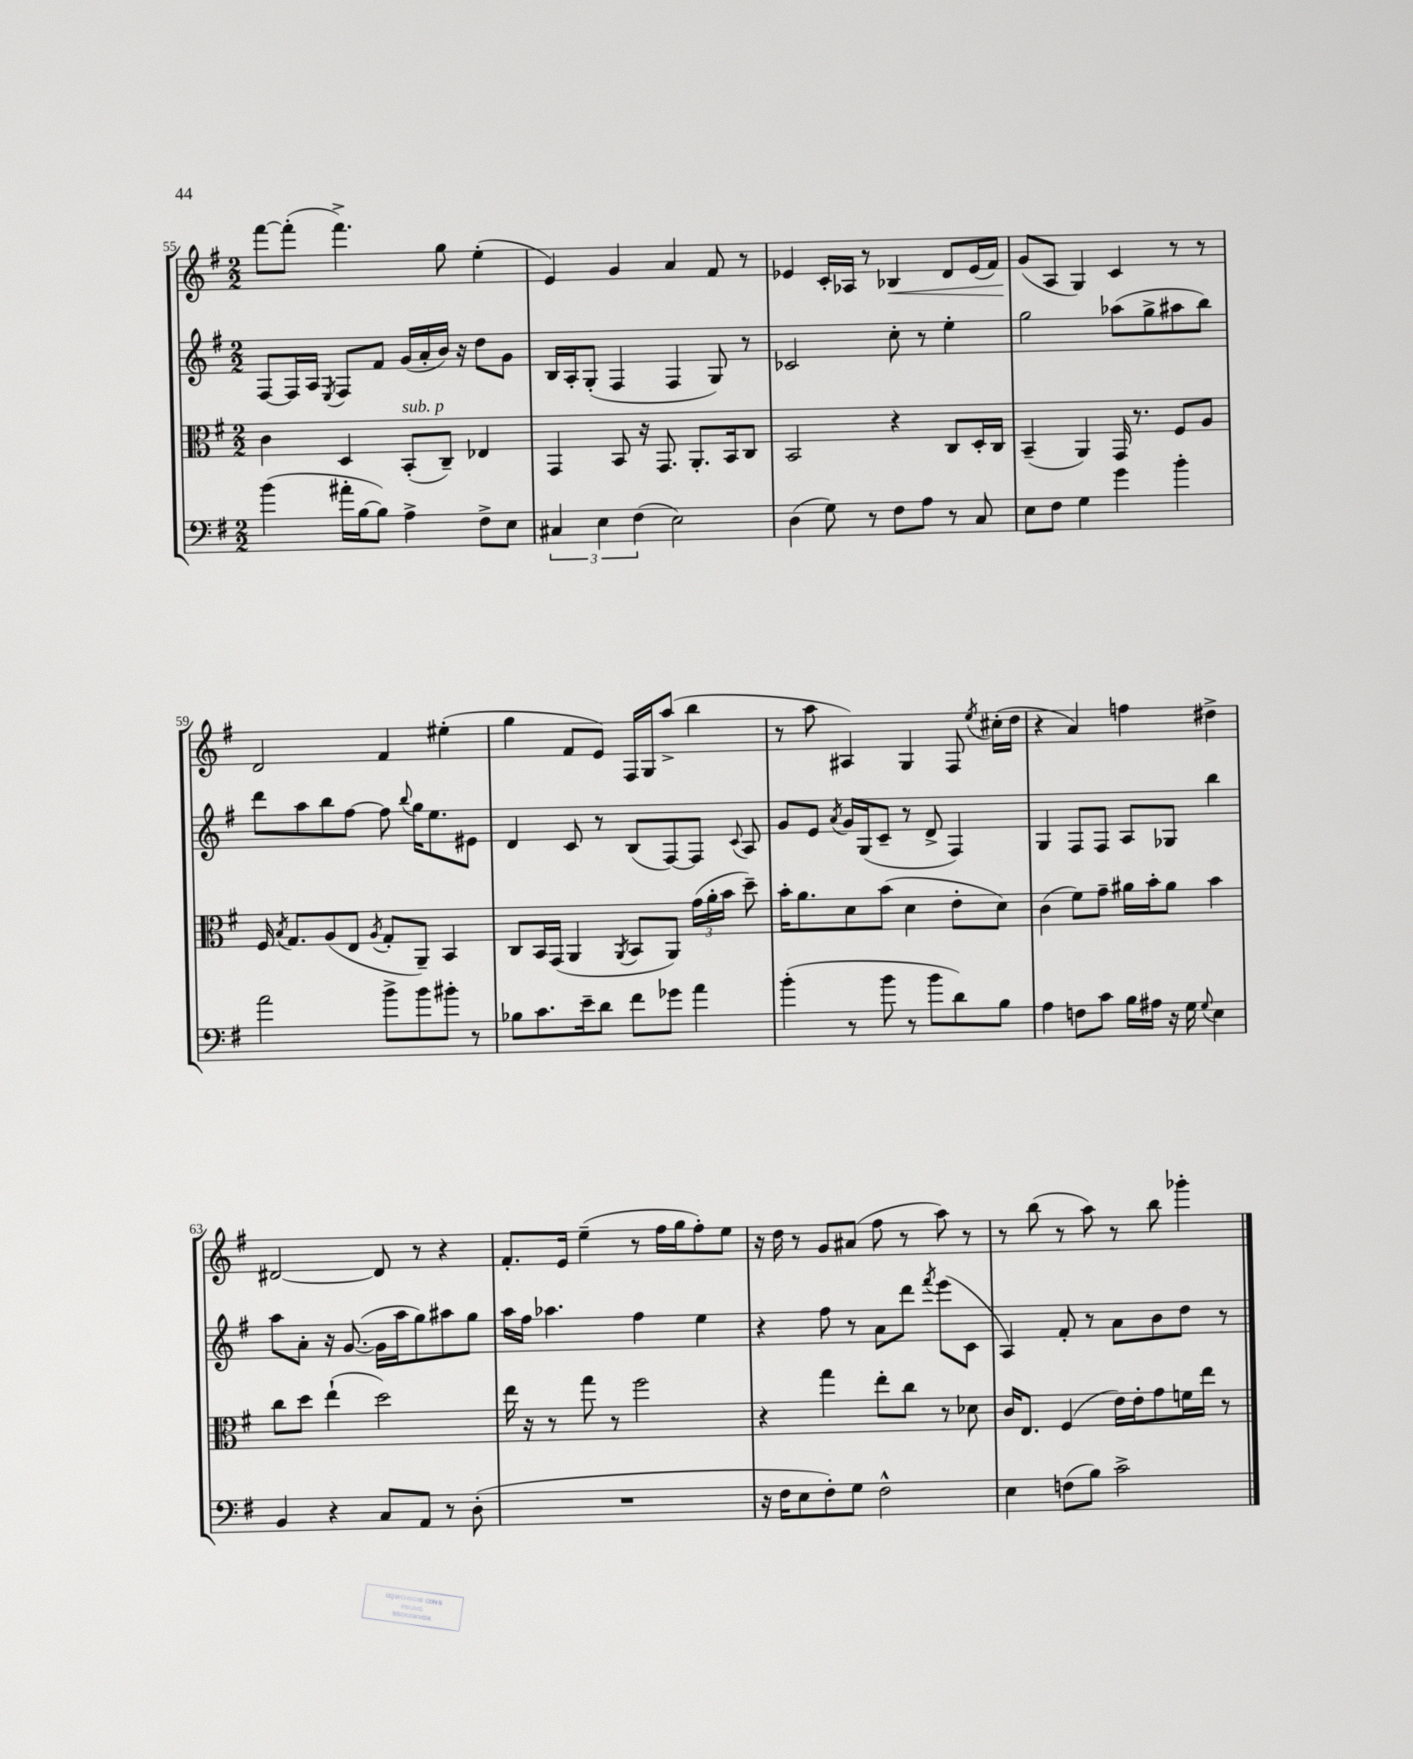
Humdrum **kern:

**kern	**kern	**kern	**kern
*staff4	*staff3	*staff2	*staff1
*clefF4	*clefC3	*clefG2	*clefG2
*k[f#]	*k[f#]	*k[f#]	*k[f#]
*M2/2	*M2/2	*M2/2	*M2/2
(4b	4c	[8F#	[8fff#
.	.	16F#]	(8fff#']
.	.	16A	.
.	.	8qE	.
16a#'	4D	8F#	4.fff#^)
[16B	.	.	.
8B])	.	8f#	.
4A^	(8BB'	(16g	.
.	.	16a'	.
.	8C~)	16b)	8gg
.	.	16r	.
8F#^	4E-	8dd	(4ee'
8E	.	8g	.
=	=	=	=
6C#	4GG	16B	4e)
.	.	16A'	.
.	.	(8G'	.
6E	.	.	.
.	8BB	4F#	4g
(6F#	.	.	.
.	16r	.	.
.	8.GG	.	.
2E)	.	4F#	4a
.	8.AA'	.	.
.	.	8G)	8f#
.	16BB	.	.
.	8C	8r	8r
=	=	=	=
(4D	2BB	2c-	4e-
8G)	.	.	16c'
.	.	.	16A-
8r	.	.	8r
8F#	4r	8cc'	4B-
8A	.	8r	.
8r	8C	4ee'	8d
8C	16D'	.	(16e-
.	16C	.	16f#)
=	=	=	=
8E	(4BB~	2gg	(8g
8F#	.	.	8A
4G	4AA)	.	4G)
4g	16GG	(8aa-	4c
.	8.r	.	.
.	.	8gg^	.
4b'	8F#	8aa#	8r
.	8A	8bb)	8r
=	=	=	=
2a	16F#	8ddd	2d
.	8qB	.	.
.	8.G	.	.
.	.	8aa	.
.	(8A	8bb	.
.	8E	[8ff#	.
.	8qA	.	.
8b^	8G'	8ff#]	4f#
.	.	8qqbb	.
8b	8AA~)	16gg	.
.	.	8.ee	.
8b#'	4BB	.	(4ee#'
8r	.	8e#	.
=	=	=	=
8B-	8C	4d	4gg
8.c	16BB	.	.
.	(16GG	.	.
.	4AA	8c	8f#
16e~	.	.	.
8d	.	8r	8e)
.	8qAA	.	.
8f#	8BB	(8B	16F#
.	.	.	16G
8g-	8AA)	[8F#)	(8aa^
4a	(24g	8F#]	4bb
.	24a'	.	.
.	24b	.	.
.	.	8qqc	.
.	8dd~)	8A	.
=	=	=	=
(4b'	16b'	8g	8r
.	8.a	.	.
.	.	8e	8aa
.	.	8qa	.
8r	8d	16g	4A#)
.	.	(16G	.
8b	(8b	8c~	.
8r	4d	8r	4G
8b	.	8d^	.
8d)	8e'	4F#)	8F#
.	.	.	8qee
8B	8d)	.	(16cc#'
.	.	.	16dd
=	=	=	=
4A	(4c	4G	4r
8F	8f#)	8F#	4a)
8c	8g~	8F#	.
16B	16a#	8A	4ff
16A#	16b'	.	.
16r	8a#	8G-	.
16G	.	.	.
8qqG	.	.	.
4E	4b	4bb	4dd#^
=	=	=	=
4BB	8cc	8aa	[2d#
.	8dd	8a'	.
4r	(4ee`	16r	.
.	.	([8.g	.
8C	2dd)	16g]	8d#]
.	.	16aa	.
8AA	.	8gg)	8r
8r	.	8aa#	4r
(8D'	.	8gg	.
=	=	=	=
1r	16ee	16aa	8.f#'
.	16r	16ff#	.
.	8r	4.aa-	.
.	.	.	16e
.	8gg	.	(4ee~
.	8r	.	.
.	2ff#	4ff#	8r
.	.	.	16ff#
.	.	.	16gg
.	.	4ee	8ff#')
.	.	.	8ee
=	=	=	=
16r	4r	4r	16r
16F#	.	.	16dd
8E	.	.	8r
8F#')	4gg	8ff#	8g
8G	.	8r	(8a#
2F#^^	8ee'	8a	8ff#
.	8cc	8ddd	8r
.	.	8qfff#	.
.	8r	(8eee	8aa)
.	8d-	8c	8r
=	=	=	=
4E	16c	4A)	8r
.	8.E	.	.
.	.	.	(8bb
(8F	(4F#	8f#'	8r
8B)	.	8r	8aa)
2c^	16e)	8a	8r
.	16e'	.	.
.	8g	8b	8bb
.	16f	8dd	4ggg-'
.	16ee	.	.
.	8r	8r	.
==	==	==	==
*-	*-	*-	*-
